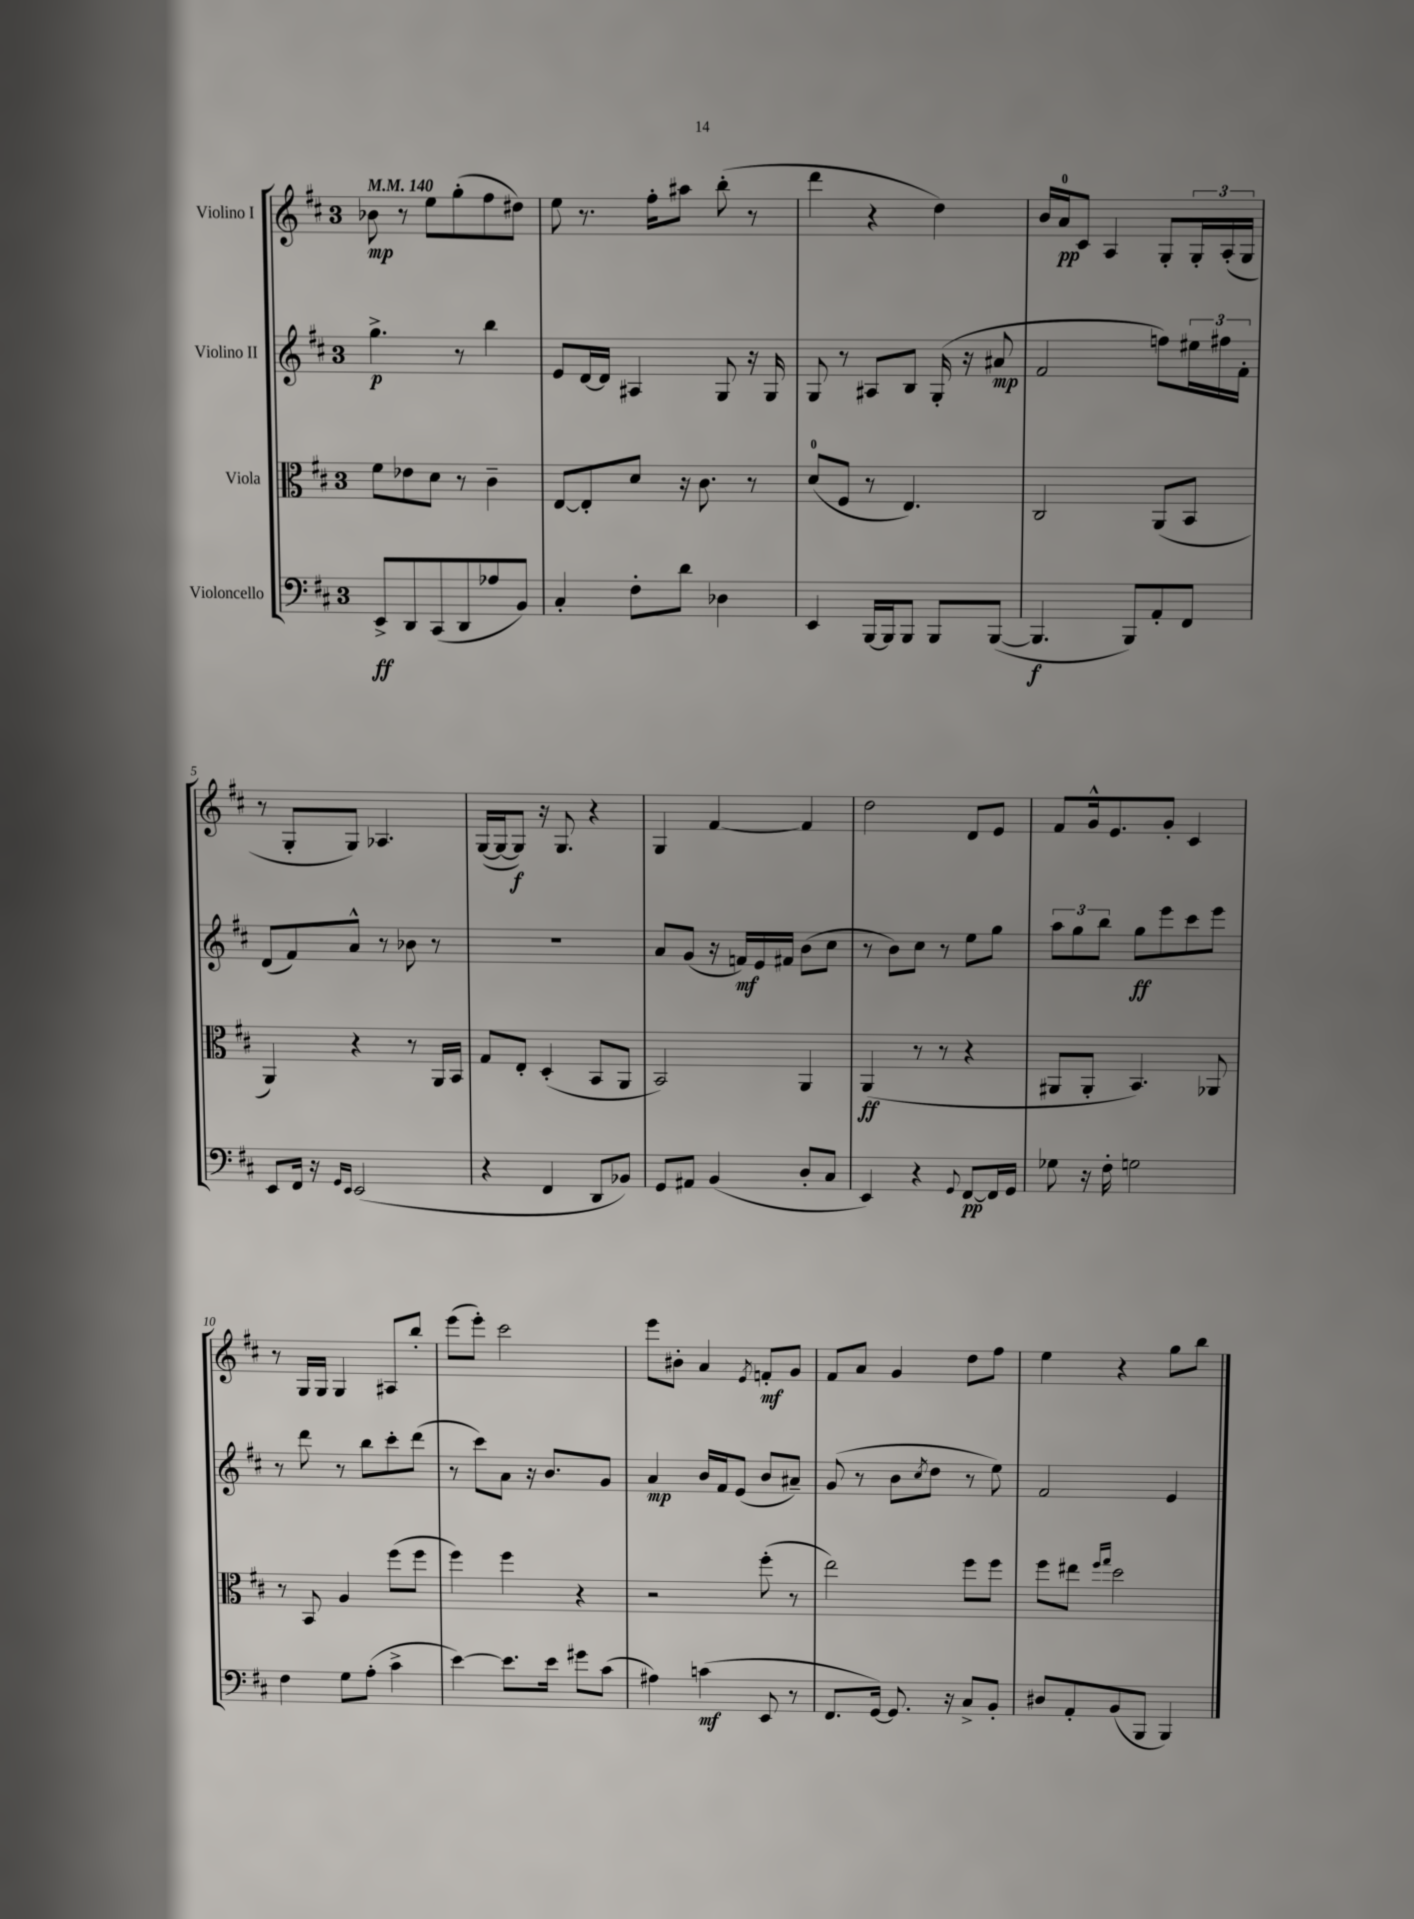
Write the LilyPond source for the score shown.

<<
\new StaffGroup <<
\new Staff = "s0" \with { instrumentName = "Violino I" } {
    \clef treble \key d \major \once \override Staff.TimeSignature.style = #'single-digit \time 3/4 \tempo 4 = 140
    bes'8\mp r8 e''8 g''8-.( fis''8 dis''8) |
    e''8 r8. fis''16-. ais''8 b''8-.( r8 |
    d'''4 r4 d''4) |
    b'16 a'16-0\pp cis'8 a4 g8-. \tuplet 3/2 { g16-. a16-.( g16 } |
    r8 g8-. g8) aes4. |
    g16~( g16~ g8\f) r16 g8. r4 |
    g4 fis'4~ fis'4 |
    d''2 d'8 e'8 |
    fis'8 g'16-^ e'8. g'8-. cis'4 |
    r8 g16 g16 g4 ais8 b''8-. |
    e'''8( e'''8-.) cis'''2 |
    e'''8 bis'8-. a'4 \acciaccatura { e'8 } f'8-.\mf g'8 |
    fis'8 a'8 g'4 d''8 fis''8 |
    e''4 r4 g''8 b''8 \bar "|." |
}
\new Staff = "s1" \with { instrumentName = "Violino II" } {
    \clef treble \key d \major \once \override Staff.TimeSignature.style = #'single-digit \time 3/4
    g''4.->\p r8 b''4 |
    e'8 d'16~ d'16 ais4 g8 r16 g16 |
    g8 r8 ais8 b8 g16-.( r16 ais'8\mp |
    fis'2 f''8) \tuplet 3/2 { eis''16 fis''16 fis'16-. } |
    d'8( fis'8) a'8-^ r8 bes'8 r8 |
    R2. |
    a'8 g'8( r16 f'16\mf) e'16 fis'16 b'8( cis''8 |
    r8 b'8) cis''8 r8 e''8 g''8 |
    \tuplet 3/2 { a''8 g''8 b''8 } g''8\ff e'''8 cis'''8 e'''8 |
    r8 d'''8 r8 b''8 cis'''8-. d'''8( |
    r8 cis'''8) a'8 r16 b'8. g'8 |
    a'4\mp b'16 fis'16 e'8( b'8 ais'8--) |
    g'8( r8 b'8 \acciaccatura { cis''8 } d''8 r8 e''8) |
    fis'2 e'4 \bar "|." |
}
\new Staff = "s2" \with { instrumentName = "Viola" } {
    \clef alto \key d \major \once \override Staff.TimeSignature.style = #'single-digit \time 3/4
    fis'8 ees'8 d'8 r8 cis'4-- |
    e8~ e8-. d'8 r16 cis'8. r8 |
    d'8-0( fis8 r8 e4.) |
    cis2 a,8( b,8 |
    a,4) r4 r8 a,16 b,16 |
    g8 e8-. d4-.( b,8 a,8 |
    b,2) a,4 |
    a,4\ff( r8 r8 r4 |
    ais,8 ais,8-. b,4.) aes,8 |
    r8 b,8 a4 fis''8( fis''8 |
    fis''4) fis''4 r4 |
    r2 fis''8-.( r8 |
    e''2) fis''8 fis''8 |
    fis''8 eis''8 \grace { fis''16 g''16 } d''2 \bar "|." |
}
\new Staff = "s3" \with { instrumentName = "Violoncello" } {
    \clef bass \key d \major \once \override Staff.TimeSignature.style = #'single-digit \time 3/4
    e,8->\ff d,8 cis,8( d,8 aes8 b,8) |
    cis4-. fis8-. d'8 des4 |
    e,4 b,,16~ b,,16 b,,8 b,,8 b,,8~( |
    b,,4.\f b,,8) a,8-. fis,8 |
    e,8 fis,16 r16 \grace { g,16 e,16 } e,2( |
    r4 fis,4 d,8 bes,8) |
    g,8 ais,8 b,4( d8-. cis8 |
    e,4) r4 \appoggiatura { g,8 } fis,8~\pp fis,16 g,16 |
    ges8 r16 fis16-. g2 |
    fis4 g8 a8-.( cis'4-> |
    e'4~) e'8. e'16 gis'8 cis'8( |
    ais4) c'4\mf( e,8 r8 |
    fis,8. g,16~) g,8. r16 cis8-> b,8-. |
    dis8 a,8-. b,8( b,,8 b,,4) \bar "|." |
}
>>
>>
